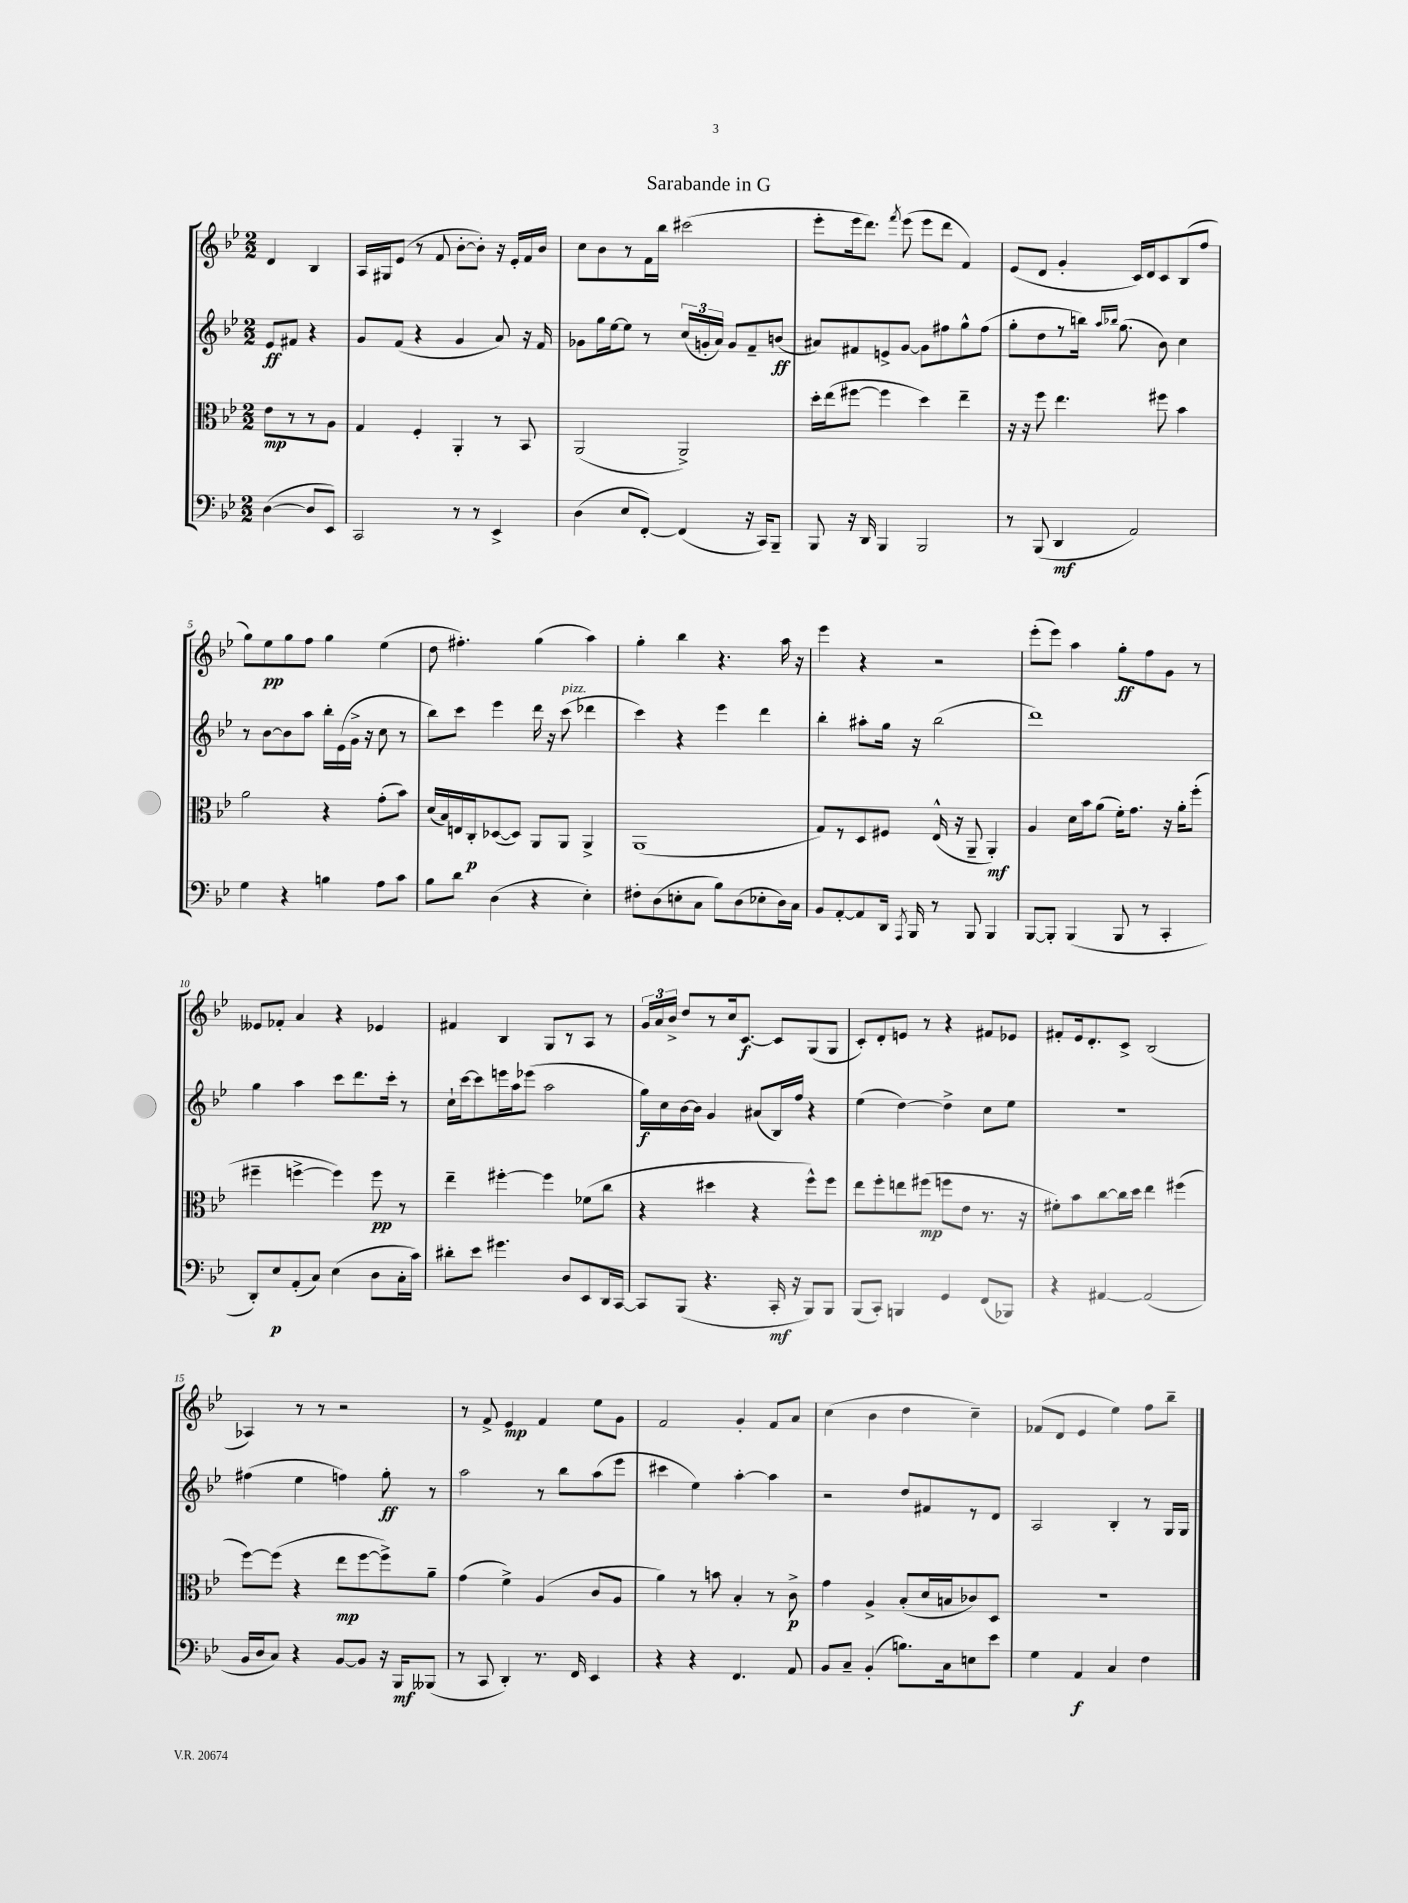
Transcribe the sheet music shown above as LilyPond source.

\header { title = "Sarabande in G" }
<<
\new StaffGroup <<
\new Staff = "s0" {
    \clef treble \key bes \major \numericTimeSignature \time 2/2 \partial 2
    \autoBeamOff d'4 bes4 |
    a16[ gis16 ees'8]( r8 f'8 bes'8[~-. bes'8]-.) r16 ees'16[-. f'16 bes'16] |
    c''8[ bes'8 r8 f'16 bes''16] cis'''2( |
    ees'''8[-. ees'''16 d'''8.]) \acciaccatura { f'''8 } ees'''8( ees'''8[ d'''8] f'4) |
    ees'8[( d'8] g'4-. c'16[) d'16 c'8 bes8( f''8] |
    g''8[) ees''8\pp g''8 f''8] g''4 ees''4( |
    d''8 fis''4.-.) g''4( a''4) |
    g''4-. bes''4 r4. a''16 r16 |
    ees'''4 r4 r2 |
    ees'''8[-.( ees'''8]) a''4 g''8[-.\ff f''8 g'8] r8 |
    eeses'8[ fes'8]-. a'4 r4 ees'4 |
    fis'4 bes4 g8[ r8 a8] r8 |
    \tuplet 3/2 { g'16[ a'16 bes'16]-> } d''8[ r8 c''16 c'8.]~\f c'8[ g8( g8] |
    c'8[-.) d'8-. e'8] r8 r4 fis'8[ ees'8] |
    fis'8[-. ees'16 d'8.-. c'8]-> bes2( |
    aes4) r8 r8 r2 |
    r8 f'8-> ees'4\mp f'4 ees''8[ g'8] |
    f'2 g'4-. f'8[ a'8] |
    c''4( bes'4 d''4 c''4--) |
    fes'8[( d'8] ees'4 ees''4) f''8[ bes''8]-- \bar "|." |
}
\new Staff = "s1" {
    \clef treble \key bes \major \numericTimeSignature \time 2/2 \partial 2
    \autoBeamOff ees'8[\ff fis'8] r4 |
    g'8[ f'8]( r4 g'4 a'8) r16 f'16 |
    ges'8[ g''16 ees''16~ ees''8] r8 \tuplet 3/2 { c''16[( g'16-. a'16]) } g'8[ f'8-- b'8]\ff( |
    ais'8[) fis'8 e'8-> g'8]~ g'8[ fis''8 g''8-^ fis''8]( |
    g''8[-. d''8 r8 b''16]) \grace { a''16[ bes''16] } g''8.( bes'8) c''4 |
    r8 bes'8[~ bes'8 a''8] bes''16[-. ees'16( g'16]-> r16 c''8 r8 |
    bes''8[) c'''8] ees'''4 d'''16 r16 c'''8^\markup { \italic "pizz." }( des'''4 |
    c'''4) r4 ees'''4 d'''4 |
    bes''4-. ais''8[-. g''16] r16 bes''2( |
    d'''1) |
    g''4 a''4 c'''8[ d'''8. c'''16]-. r8 |
    c''16[-! c'''16~ c'''8 e'''16 a''16 ees'''8]( a''2 |
    g''16[\f) c''16 bes'16~ bes'16] g'4 ais'8[( bes16) f''16] r4 |
    ees''4( d''4~) d''4-> c''8[ ees''8] |
    R1 |
    fis''4( ees''4 f''4) g''8-.\ff r8 |
    a''2 r8 bes''8[ a''8( ees'''8] |
    cis'''4 ees''4) a''4~-. a''4 |
    r2 d''8[ fis'8 r8 d'8] |
    a2 bes4-. r8 g16[ g16] \bar "|." |
}
\new Staff = "s2" {
    \clef alto \key bes \major \numericTimeSignature \time 2/2 \partial 2
    \autoBeamOff ees'8[\mp r8 r8 a8] |
    g4 f4-. a,4-. r8 bes,8 |
    a,2( a,2->) |
    d''16[-. ees''16( fis''8]~ fis''4 d''4) ees''4-- |
    r16 r16 f''8 ees''4. fis''8 bes'4 |
    a'2 r4 g'8[-.( bes'8]) |
    d'16[( bes16) e16 c16-.\p des8~( des8]) a,8[ a,8] a,4-> |
    a,1( |
    g8[) r8 d8 fis8] ees16-^( r16 a,8-- a,4-.\mf) |
    a4 d'16[ bes'16 a'8]( f'16[-.) g'8.] r16 a'16[-. f''8]-.( |
    fis''4-- f''4~-> f''4) f''8\pp r8 |
    ees''4-- fis''4~-. fis''4 fes'8[( c''8] |
    r4 dis''4 r4 f''8[-^) f''8] |
    ees''8[ f''8-. e''8 fis''8]\mp( f''8[ ees'8] r8. r16 |
    fis'8[-.) bes'8 c''8~ c''16 d''16] ees''4 fis''4( |
    f''8[~) f''8]( r4 ees''8[\mp f''8~ f''8->) a'8]-- |
    g'4( f'4->) a4( c'8[ a8] |
    a'4) r8 b'8 bes4-. r8 c'8->\p |
    g'4 a4-> bes8[-.( d'16 b16 ces'8) d8] |
    R1 \bar "|." |
}
\new Staff = "s3" {
    \clef bass \key bes \major \numericTimeSignature \time 2/2 \partial 2
    \autoBeamOff d4~( d8[ ees,8]) |
    c,2 r8 r8 ees,4-> |
    d4( ees8[ f,8]~-.) f,4( r16 c,16[) bes,,8]-- |
    bes,,8 r16 d,16 bes,,4 bes,,2 |
    r8 bes,,8( d,4\mf a,2) |
    g4 r4 b4 a8[ c'8] |
    bes8[ d'8] d4( r4 ees4-.) |
    fis8[-. d8( e8-. c8] bes8[) d8( ees8-. d16) c16] |
    bes,8[ a,8~-. a,8 d,16] \acciaccatura { a,,8 } bes,,16 r8 bes,,8 bes,,4 |
    bes,,8[~ bes,,8]-. bes,,4( bes,,8 r8 c,4-. |
    d,8[-.) ees8\p a,8-.( c8]) ees4( d8[ c16-. c'16]) |
    dis'8[-. ees'8] gis'4. d8[ ees,8 d,16 c,16]~ |
    c,8[ bes,,8]( r4. c,16-.\mf r16 bes,,8[) bes,,8] |
    bes,,8[( c,8]-.) b,,4 g,4 f,8[( bes,,8]) |
    r4 ais,4~ ais,2( |
    bes,16[ d16 c8]) r4 bes,8[~ bes,8] r16 bes,,16[\mf beses,,8]( |
    r8 c,8 d,4-.) r8. f,16 ees,4 |
    r4 r4 f,4. a,8 |
    bes,8[ c8]-- bes,4-.( b8.[) c16 e8 ees'8] |
    g4 a,4\f c4 f4 \bar "|." |
}
>>
>>
